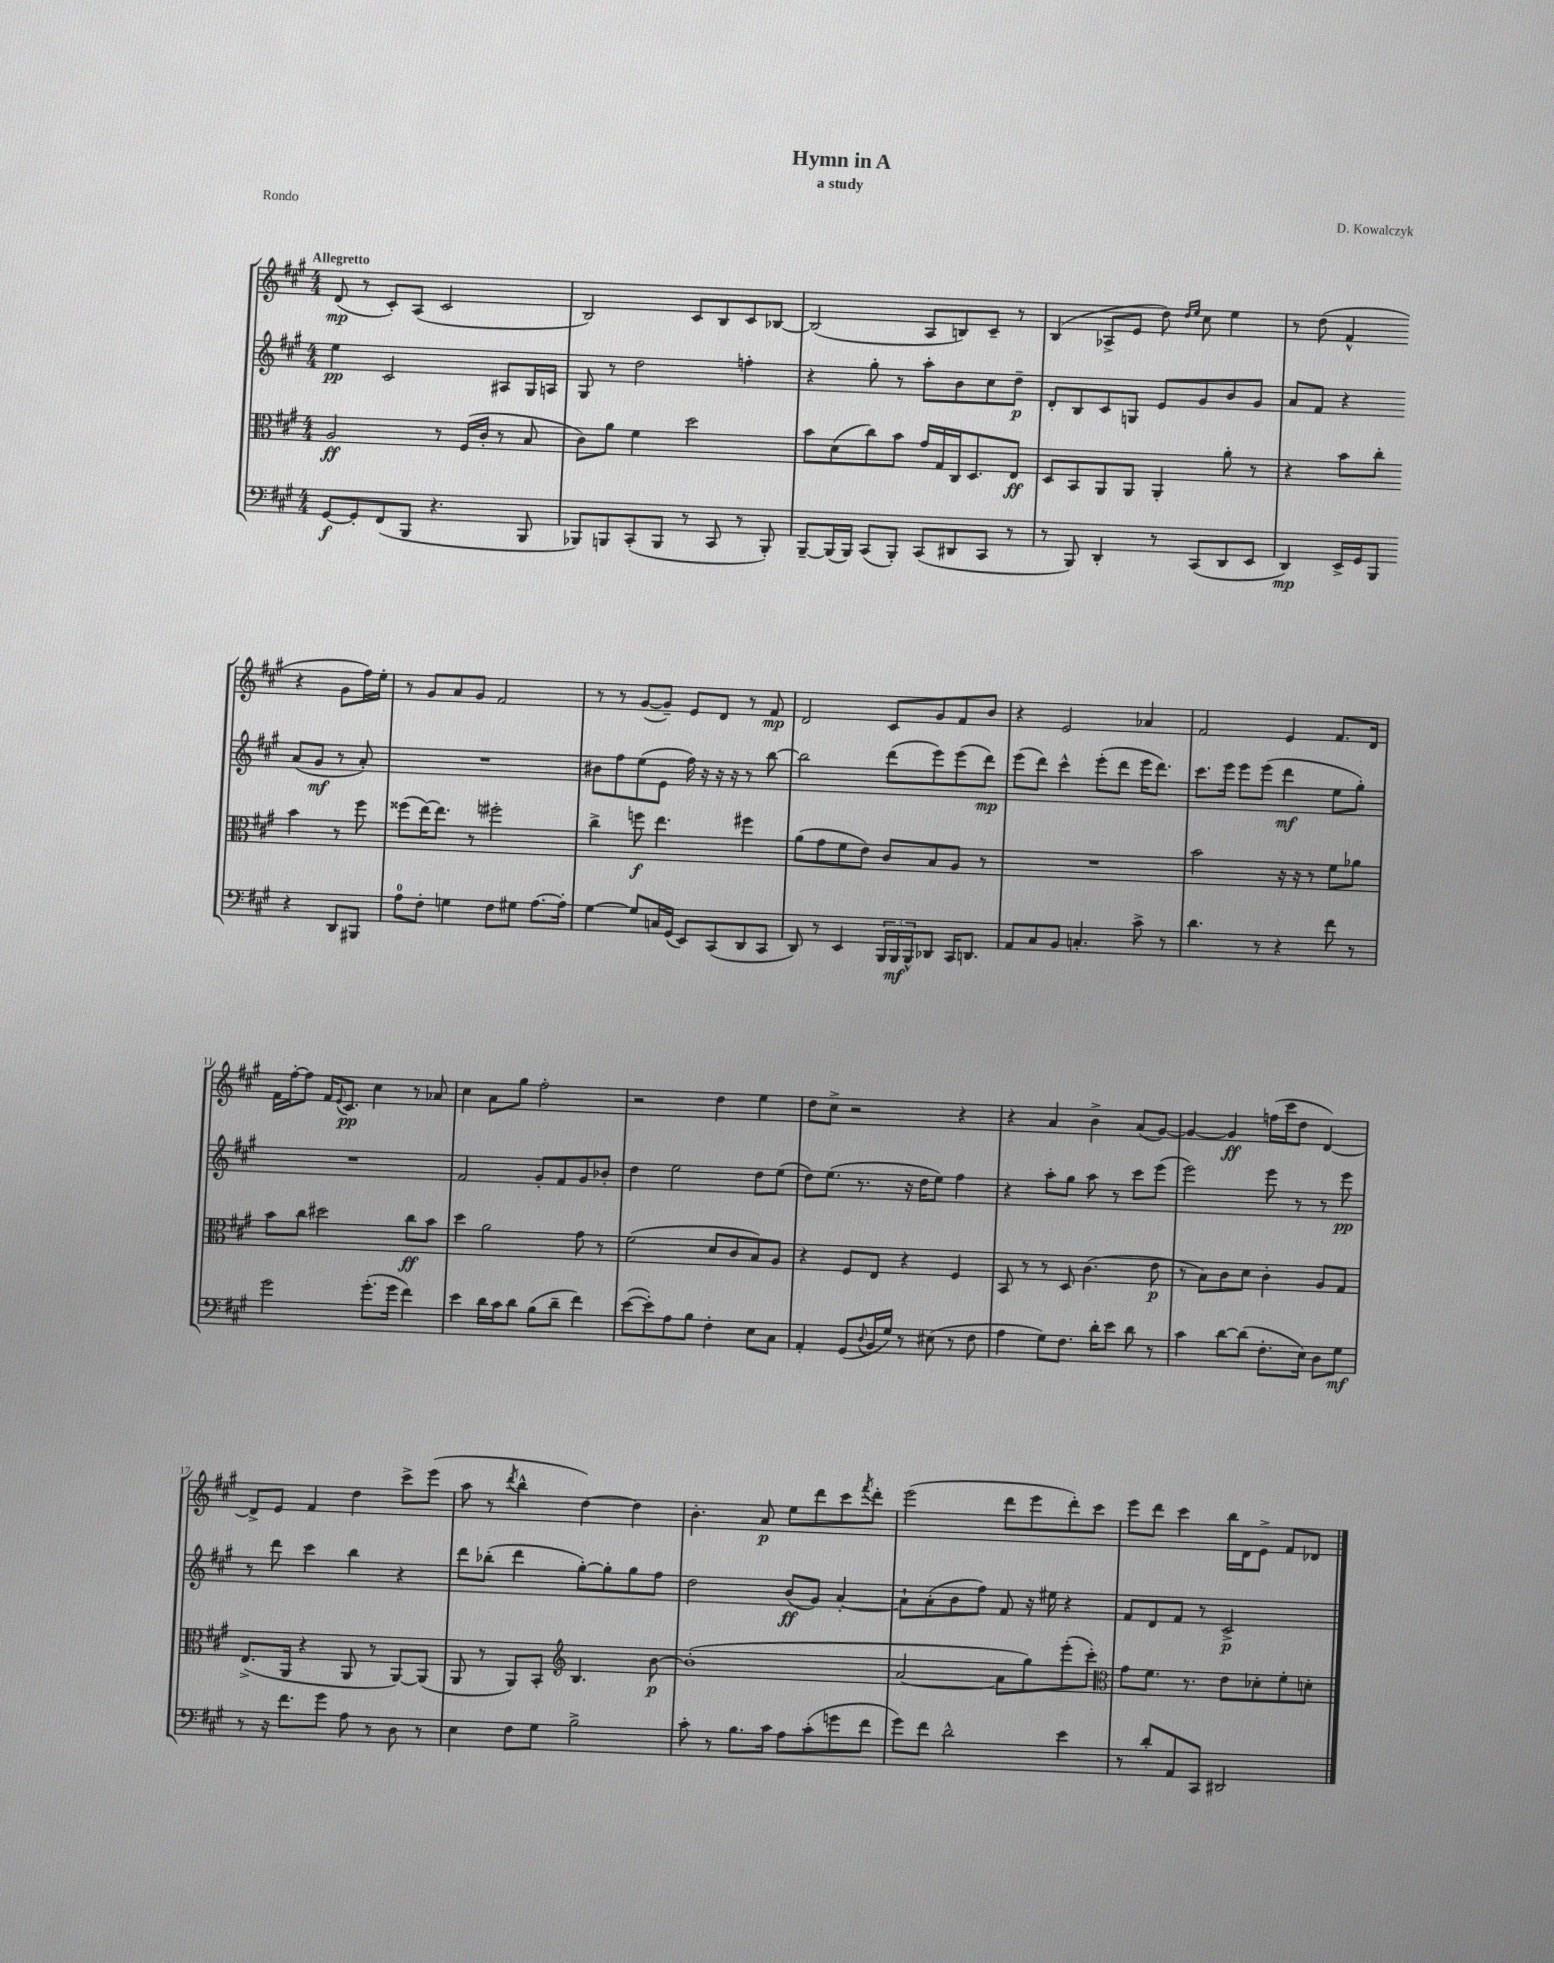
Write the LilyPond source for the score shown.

\header { title = "Hymn in A" composer = "D. Kowalczyk" subtitle = "a study" piece = "Rondo" }
<<
\new StaffGroup <<
\new Staff = "s0" {
    \clef treble \key a \major \numericTimeSignature \time 4/4 \tempo "Allegretto"
    d'8\mp( r8 cis'8-.) a8( cis'2 |
    b2) cis'8 b8 cis'8 bes8~ |
    bes2( a8 b8) cis'8-- r8 |
    b4( aes8-> e'8 d''8) \grace { d''16 e''16 } cis''8 e''4 |
    r8 d''8( fis'4-^ r4 gis'8 fis''16) e''16-. |
    r8 gis'8 a'8 gis'8 fis'2 |
    r8 r8 gis'8~( gis'8--) e'8 d'8 r8 fis'8\mp |
    d'2 cis'8 gis'8 fis'8 b'8 |
    r4 e'2 aes'4 |
    fis'2 e'4 fis'8. d'16 |
    fis'16 fis''16~-. fis''8 fis'16 \appoggiatura { e'8 } cis'8.\pp cis''4 r8 aes'8 |
    cis''4 a'8 gis''8 fis''2-. |
    r2 d''4 e''4 |
    d''8 cis''8-> r2 r4 |
    r4 a'4 b'4-> a'8( gis'8~) |
    gis'4~ gis'4\ff f''16( cis'''16 d''8 d'4~) |
    d'8-> e'8 fis'4 d''4 cis'''8-> e'''8( |
    a''8 r8 \acciaccatura { d'''8 } b''4-^ d''4~) d''4 |
    b'4.-. a'8\p e''8 d'''8 cis'''8 \acciaccatura { fis'''8 } d'''8-. |
    e'''2( d'''8 e'''8 d'''8-.) cis'''8 |
    e'''8 d'''8 cis'''4 b''16 d'16 e'8-> fis'8 des'8 \bar "|." |
}
\new Staff = "s1" {
    \clef treble \key a \major \numericTimeSignature \time 4/4
    e''4\pp cis'2 ais8 gis16 a16 |
    gis8 r8 d''2 f''4-. |
    r4 gis''8-. r8 a''8-. b'8 cis''8 d''8--\p |
    d'8-. b8 cis'8 g8 e'8 gis'8 b'8 gis'8 |
    a'8 fis'8 r4 a'8( gis'8\mf r8 a'8-.) |
    R1 |
    bis'8 fis''8 e''8( e'8 fis''16) r16 r16 r16 r8 b''8~ |
    b''2 d'''8( e'''8) e'''8( d'''8\mp) |
    e'''8( d'''8) cis'''4-^ e'''8-.( d'''8 e'''16 d'''8.) |
    cis'''8. e'''16 e'''8 e'''8( d'''4\mf e''8 gis''8-.) |
    R1 |
    fis'2 gis'8-. fis'8 gis'8 bes'8-. |
    d''4 e''2 d''8 e''8( |
    d''8) e''8.( r8. r16 d''16 e''8) fis''4 |
    r4 a''8-. gis''8 a''8 r8 cis'''8 e'''8( |
    e'''2) e'''8 r8 r8 e'''8\pp |
    r8 d'''8 cis'''4 b''4 r4 |
    d'''8 bes''8-.( d'''4 gis''8~-.) gis''8-. gis''8 fis''8 |
    d''2 b'8\ff( gis'8) a'4~-. |
    a'8-! a'8-.( b'8 fis''8) fis'8 r16 eis''16 r4 |
    fis'8 d'8 fis'8 r8 cis'2->\p \bar "|." |
}
\new Staff = "s2" {
    \clef alto \key a \major \numericTimeSignature \time 4/4
    a2\ff r8 fis16( cis'16-. r8 b8 |
    cis'8) a'8 fis'4 d''2 |
    b'8 d'8( cis''8) b'8 gis'16 gis16 cis16 d8. e8\ff |
    d8 b,8 a,8 a,8 a,4-. a'8-. r8 |
    r4 b'8 cis''8-. b'4 r8 fis''8 |
    fisis''8( e''16~) e''8. r8 fis''2-. |
    cis''4-> f''8\f e''4. fis''4 |
    a'8( gis'8 fis'8 e'8) cis'8 b8 a8 r8 |
    R1 |
    b'2 r16 r16 r8 fis'8 aes'8 |
    b'8 cis''8 dis''2 cis''8\ff b'8 |
    d''4 a'2 gis'8 r8 |
    fis'2( d'8 cis'8 b8) a8 |
    r4 fis8 e8 r4 fis4 |
    b,8 r8 r8 d8 cis'4.( e'8\p |
    r8 b8) cis'8 d'8 cis'4-. a8 gis8 |
    e8.->( a,16 r4 a,8 r8 a,8~) a,8( |
    a,8 r8 a,8) b,8-. \clef treble b4. b'8~\p |
    b'1-.( |
    a'2~ a'8 gis''8) e'''8-.( cis'''8-.) |
    \clef alto gis'8 fis'8. r8. e'8 des'8-. fis'8-. d'8-. \bar "|." |
}
\new Staff = "s3" {
    \clef bass \key a \major \numericTimeSignature \time 4/4
    gis,8~\f gis,8-. fis,8( b,,8 r4. b,,8 |
    bes,,8) b,,8 cis,8-.( b,,8 r8 cis,8 r8 b,,8-.) |
    b,,8~-- b,,16( b,,16) cis,8( b,,8-.) cis,8( dis,8 cis,8 r8 |
    r8 b,,8) d,4-. r8 cis,8( d,8 e,8 |
    d,4\mp) e,16-> gis,16 b,,8 r4 d,8 bis,,8 |
    a8-0 fis8-. g4 fis8 gis8 a8.~ a16-. |
    gis4~ gis8 c16 gis,16( e,8) cis,8( d,8 cis,8 |
    d,8) r8 e,4 \tuplet 3/2 { b,,16 b,,16\mf b,,16-^ } des,8 cis,16 d,8. |
    a,8 cis8 b,8 c4.-. cis'8-> r8 |
    d'4. r8 r4 fis'8 r8 |
    gis'2 gis'8.-.( gis'16 fis'4) |
    e'4 d'16 cis'16 d'8 b8( d'8-- fis'4) |
    e'8~( e'8-.) a8 b8 fis4-. e8 cis8 |
    a,4-. gis,8( \appoggiatura { d8 } b,16 gis16) r8 eis8( r8 fis8 |
    a4 gis8) fis8. d'16-. e'8 d'8 r8 |
    cis'4 d'8~ d'8( fis8.-. e16) d8 gis8\mf |
    r8 r16 fis'8. gis'8 a8 r8 d8 r8 |
    e4 fis8 gis8 b2-> |
    cis'8-. r8 b8. cis'16 a8 cis'8-.( g'8 fis'8 |
    gis'8) fis'8 d'2-^ e'4 |
    r8 d'8-. a,8 cis,8 dis,2 \bar "|." |
}
>>
>>
